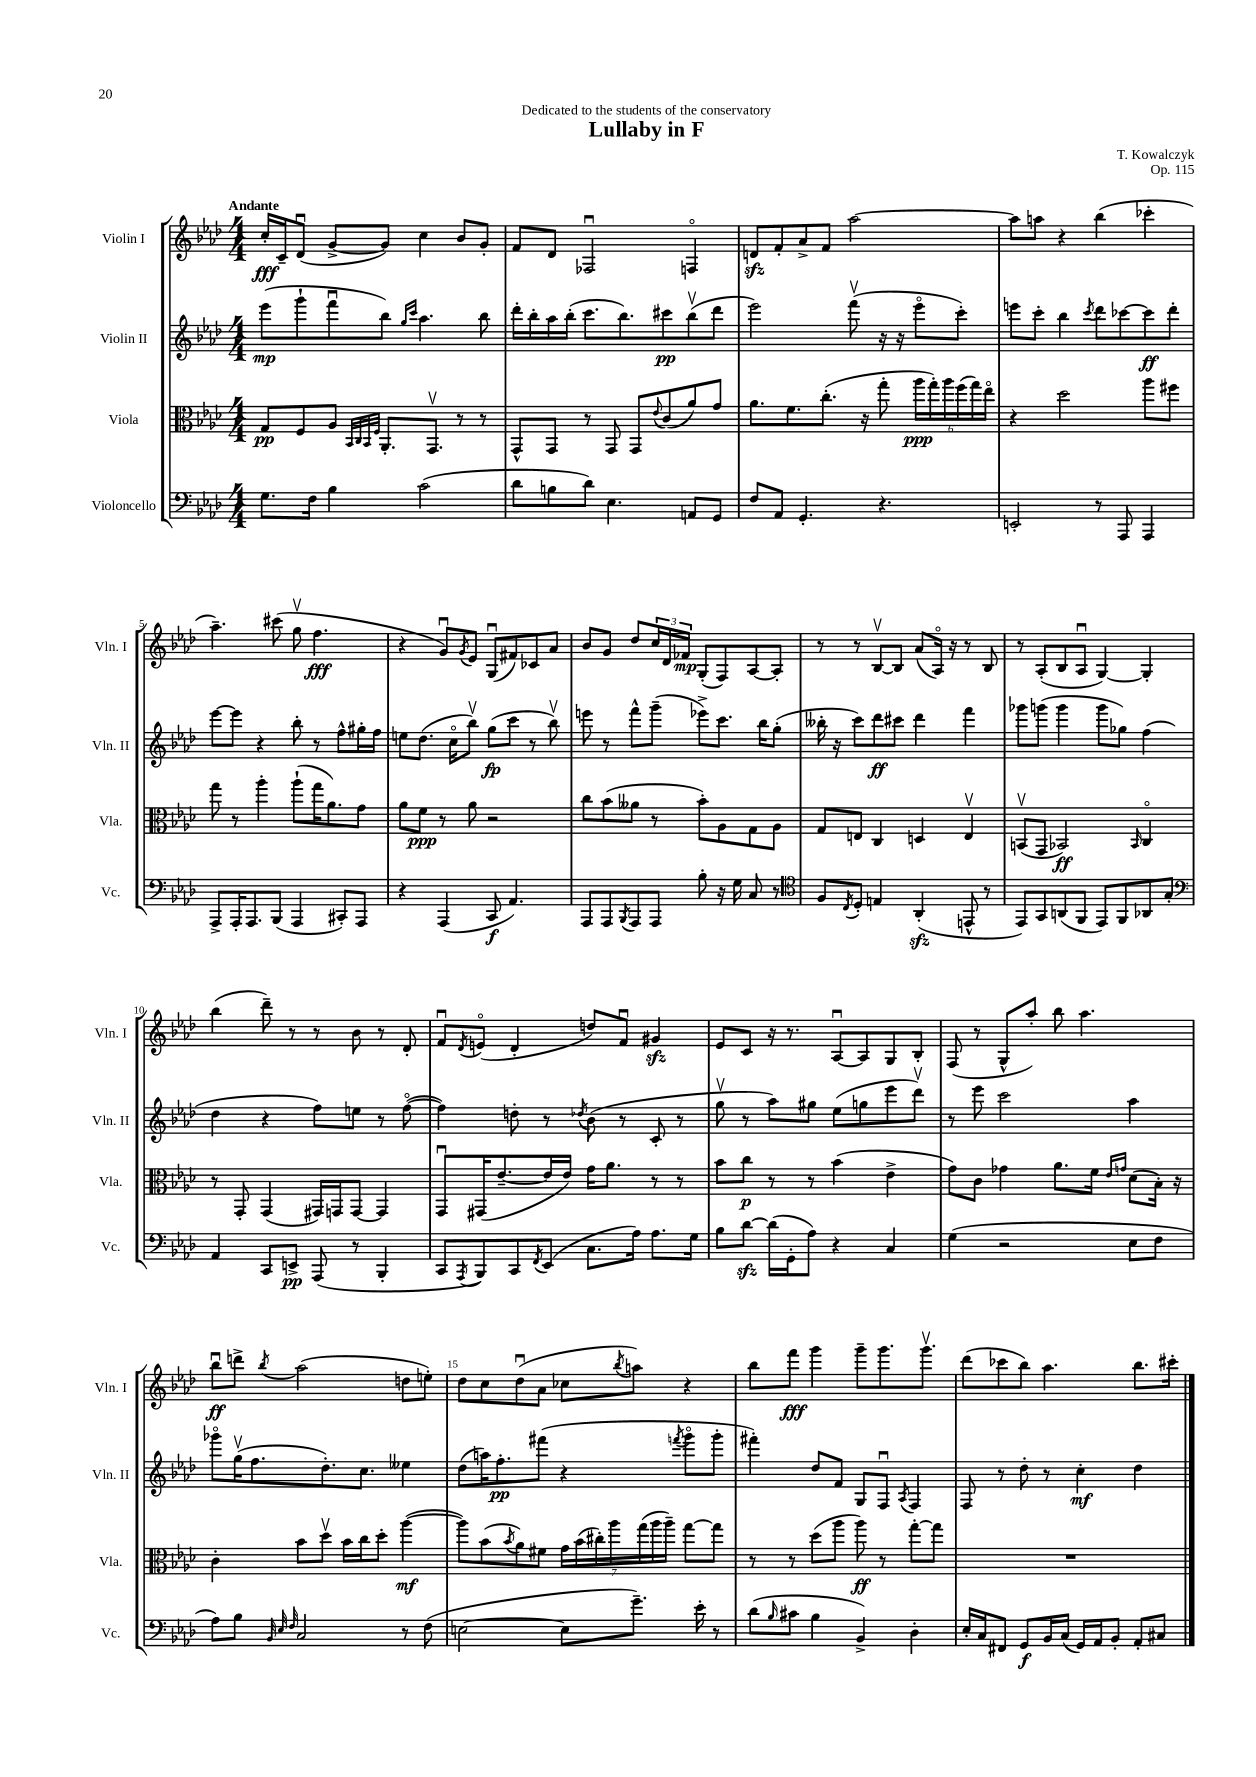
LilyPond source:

\header { title = "Lullaby in F" composer = "T. Kowalczyk" dedication = "Dedicated to the students of the conservatory" opus = "Op. 115" }
<<
\new StaffGroup <<
\new Staff = "s0" \with { instrumentName = "Violin I" shortInstrumentName = "Vln. I" } {
    \clef treble \key aes \major \numericTimeSignature \time 4/4 \tempo "Andante"
    c''16-.\fff c'16-- des'8\downbow( g'8~-> g'8) c''4 bes'8 g'8-. |
    f'8 des'8 fes2\downbow f4\flageolet |
    d'8\sfz f'8-. aes'8-> f'8 aes''2~ |
    aes''8 a''8 r4 bes''4( ces'''4-. |
    aes''4.--) cis'''8( g''8\upbow f''4.\fff |
    r4 g'8\downbow) \acciaccatura { g'8 } ees'8 g8\downbow( fis'8) ces'8 aes'8 |
    bes'8 g'8 des''8 \tuplet 3/2 { c''16 des'16 fes'16\mp } g8-.( f8) aes8~ aes8-. |
    r8 r8 bes8~\upbow bes8 aes'8( aes16\flageolet) r16 r8 bes8 |
    r8 aes8-.( bes8 aes8\downbow g4~) g4-. |
    bes''4( des'''8--) r8 r8 bes'8 r8 des'8-. |
    f'8\downbow \acciaccatura { des'8 } e'8\flageolet( des'4-. d''8) f'8\downbow gis'4\sfz |
    ees'8 c'8 r16 r8. aes8~\downbow aes8 g8 bes8-. |
    f8( r8 g8-^ aes''8-.) bes''8 aes''4. |
    bes''8\downbow\ff d'''8-> \acciaccatura { bes''8 } aes''2( d''8 e''8-.) |
    des''8 c''8 des''8\downbow( aes'8 ces''8 \acciaccatura { bes''8 } a''8) r4 |
    bes''8 f'''8\fff g'''4 g'''8-- g'''8. g'''8.\upbow |
    des'''8( ces'''8 bes''8) aes''4. bes''8. cis'''16-. \bar "|." |
}
\new Staff = "s1" \with { instrumentName = "Violin II" shortInstrumentName = "Vln. II" } {
    \clef treble \key aes \major \numericTimeSignature \time 4/4
    ees'''8\mp( g'''8-! f'''8\downbow bes''8) \grace { g''16 c'''16 } aes''4. bes''8 |
    des'''16-. bes''16-. aes''16 bes''16-.( c'''8. bes''8.) cis'''8\pp bes''8\upbow( des'''8 |
    ees'''2) f'''8\upbow( r16 r16 ees'''8\flageolet c'''8-.) |
    e'''8 c'''8-. bes''4 \acciaccatura { c'''8 } des'''8 ces'''8~ ces'''8\ff des'''8-. |
    ees'''8~ ees'''8 r4 bes''8-. r8 f''8-^ gis''16-. f''16 |
    e''8 des''8.( c''16\flageolet bes''8\upbow) g''8\fp( c'''8 r8 bes''8\upbow) |
    e'''8 r8 f'''8-^ g'''8--( ees'''8->) c'''8. bes''16 g''8-.( |
    beses''16-. r16 c'''8) des'''8\ff cis'''8 des'''4 f'''4 |
    ges'''8 g'''8( g'''4 g'''8 ges''8) f''4( |
    des''4 r4 f''8) e''8 r8 f''8~\flageolet( |
    f''4) d''8-. r8 \acciaccatura { des''8 } bes'8( r8 c'8-. r8 |
    g''8\upbow r8 aes''8) gis''8 ees''8( g''8 ees'''8 des'''8\upbow) |
    r8 ees'''8 c'''2 aes''4 |
    ges'''8\flageolet g''16\upbow( f''8. des''8.-.) c''8. eeses''4 |
    des''8( a''16) f''8.-.\pp fis'''8( r4 \acciaccatura { f'''8 } g'''8\flageolet g'''8-. |
    fis'''4-.) des''8 f'8 g8 f8\downbow \acciaccatura { aes8 } f4 |
    f8 r8 des''8-. r8 c''4-.\mf des''4 \bar "|." |
}
\new Staff = "s2" \with { instrumentName = "Viola" shortInstrumentName = "Vla." } {
    \clef alto \key aes \major \numericTimeSignature \time 4/4
    g8\pp f8 aes8 \grace { bes,32 c32 bes,32 f32 } aes,8.-. g,8.\upbow r8 r8 |
    g,8-^ g,8 r8 g,8 g,8 \appoggiatura { ees'8 } c'8( aes'8) g'8 |
    aes'8. f'8. c''8.-.( r16 g''8-. \tuplet 6/4 { aes''16\ppp g''16-.) aes''16 f''16( g''16) ees''16\flageolet } |
    r4 des''2 aes''8 fis''8 |
    g''8 r8 aes''4-. aes''8-!( g''16 aes'8.) g'8 |
    aes'8 f'8\ppp r8 aes'8 r2 |
    c''8 bes'8( aeses'8 r8 bes'8-.) aes8 g8 aes8 |
    g8 e8 c4 d4 e4\upbow |
    b,8\upbow( g,8 bes,2\ff) \grace { bes,16 } c4\flageolet |
    r8 g,8-. g,4( gis,16) g,16 g,8~ g,4 |
    g,8\downbow gis,16( ees'8.~-- ees'16 ees'16) g'16 aes'8. r8 r8 |
    bes'8 c''8\p r8 r8 bes'4( ees'4-> |
    g'8) c'8 ges'4 aes'8. f'16 \grace { ees'16 g'16 } des'8( bes16-.) r16 |
    c'4-. bes'8 des''8\upbow bes'16 c''16 des''8-. aes''4~\mf( |
    aes''8) bes'8( \acciaccatura { bes'8 } aes'8) fis'8 \tuplet 7/4 { g'16 bes'16( cis''16-.) aes''16 g''16( aes''16 aes''16--) } g''8~ g''8 |
    r8 r8 des''8( aes''8 aes''8\ff) r8 g''8~-. g''8 |
    R1 \bar "|." |
}
\new Staff = "s3" \with { instrumentName = "Violoncello" shortInstrumentName = "Vc." } {
    \clef bass \key aes \major \numericTimeSignature \time 4/4
    g8. f16 bes4 c'2( |
    des'8 b8 des'8) ees4. a,8 g,8 |
    f8 aes,8 g,4.-. r4. |
    e,2-. r8 aes,,8 aes,,4 |
    aes,,8-> aes,,16-. aes,,8. bes,,8( aes,,4 cis,8-.) aes,,8 |
    r4 aes,,4( c,8\f aes,4.) |
    aes,,8 aes,,8 \acciaccatura { bes,,8 } aes,,8 aes,,8 bes8-. r16 g16 c8 r8 |
    \clef tenor f8 \acciaccatura { c8 } des8-. e4 aes,4-.\sfz( e,8-^ r8 |
    ees,8) g,8 a,8( f,8 ees,8) f,8 aes,8 g8-. |
    \clef bass aes,4 c,8 e,8->\pp aes,,8( r8 bes,,4-. |
    c,8 \acciaccatura { aes,,8 } bes,,8) c,8 \acciaccatura { f,8 } ees,8( c8. aes16) aes8. g16 |
    bes8 des'8~\sfz des'16( g,16-. aes8) r4 c4 |
    g4( r2 ees8 f8 |
    aes8) bes8 \grace { bes,32 ees32 f32 } c2 r8 f8( |
    e2~ e8 g'8.--) ees'16-. r8 |
    des'8( \grace { bes16 } cis'8 bes4 bes,4->) des4-. |
    ees16-. c16 fis,8 g,8\f bes,16 c16( g,16) aes,16 bes,8-. aes,8-. cis8 \bar "|." |
}
>>
>>
\layout { \context { \Score \override BarNumber.break-visibility = ##(#f #t #t) barNumberVisibility = #(every-nth-bar-number-visible 5) } }
